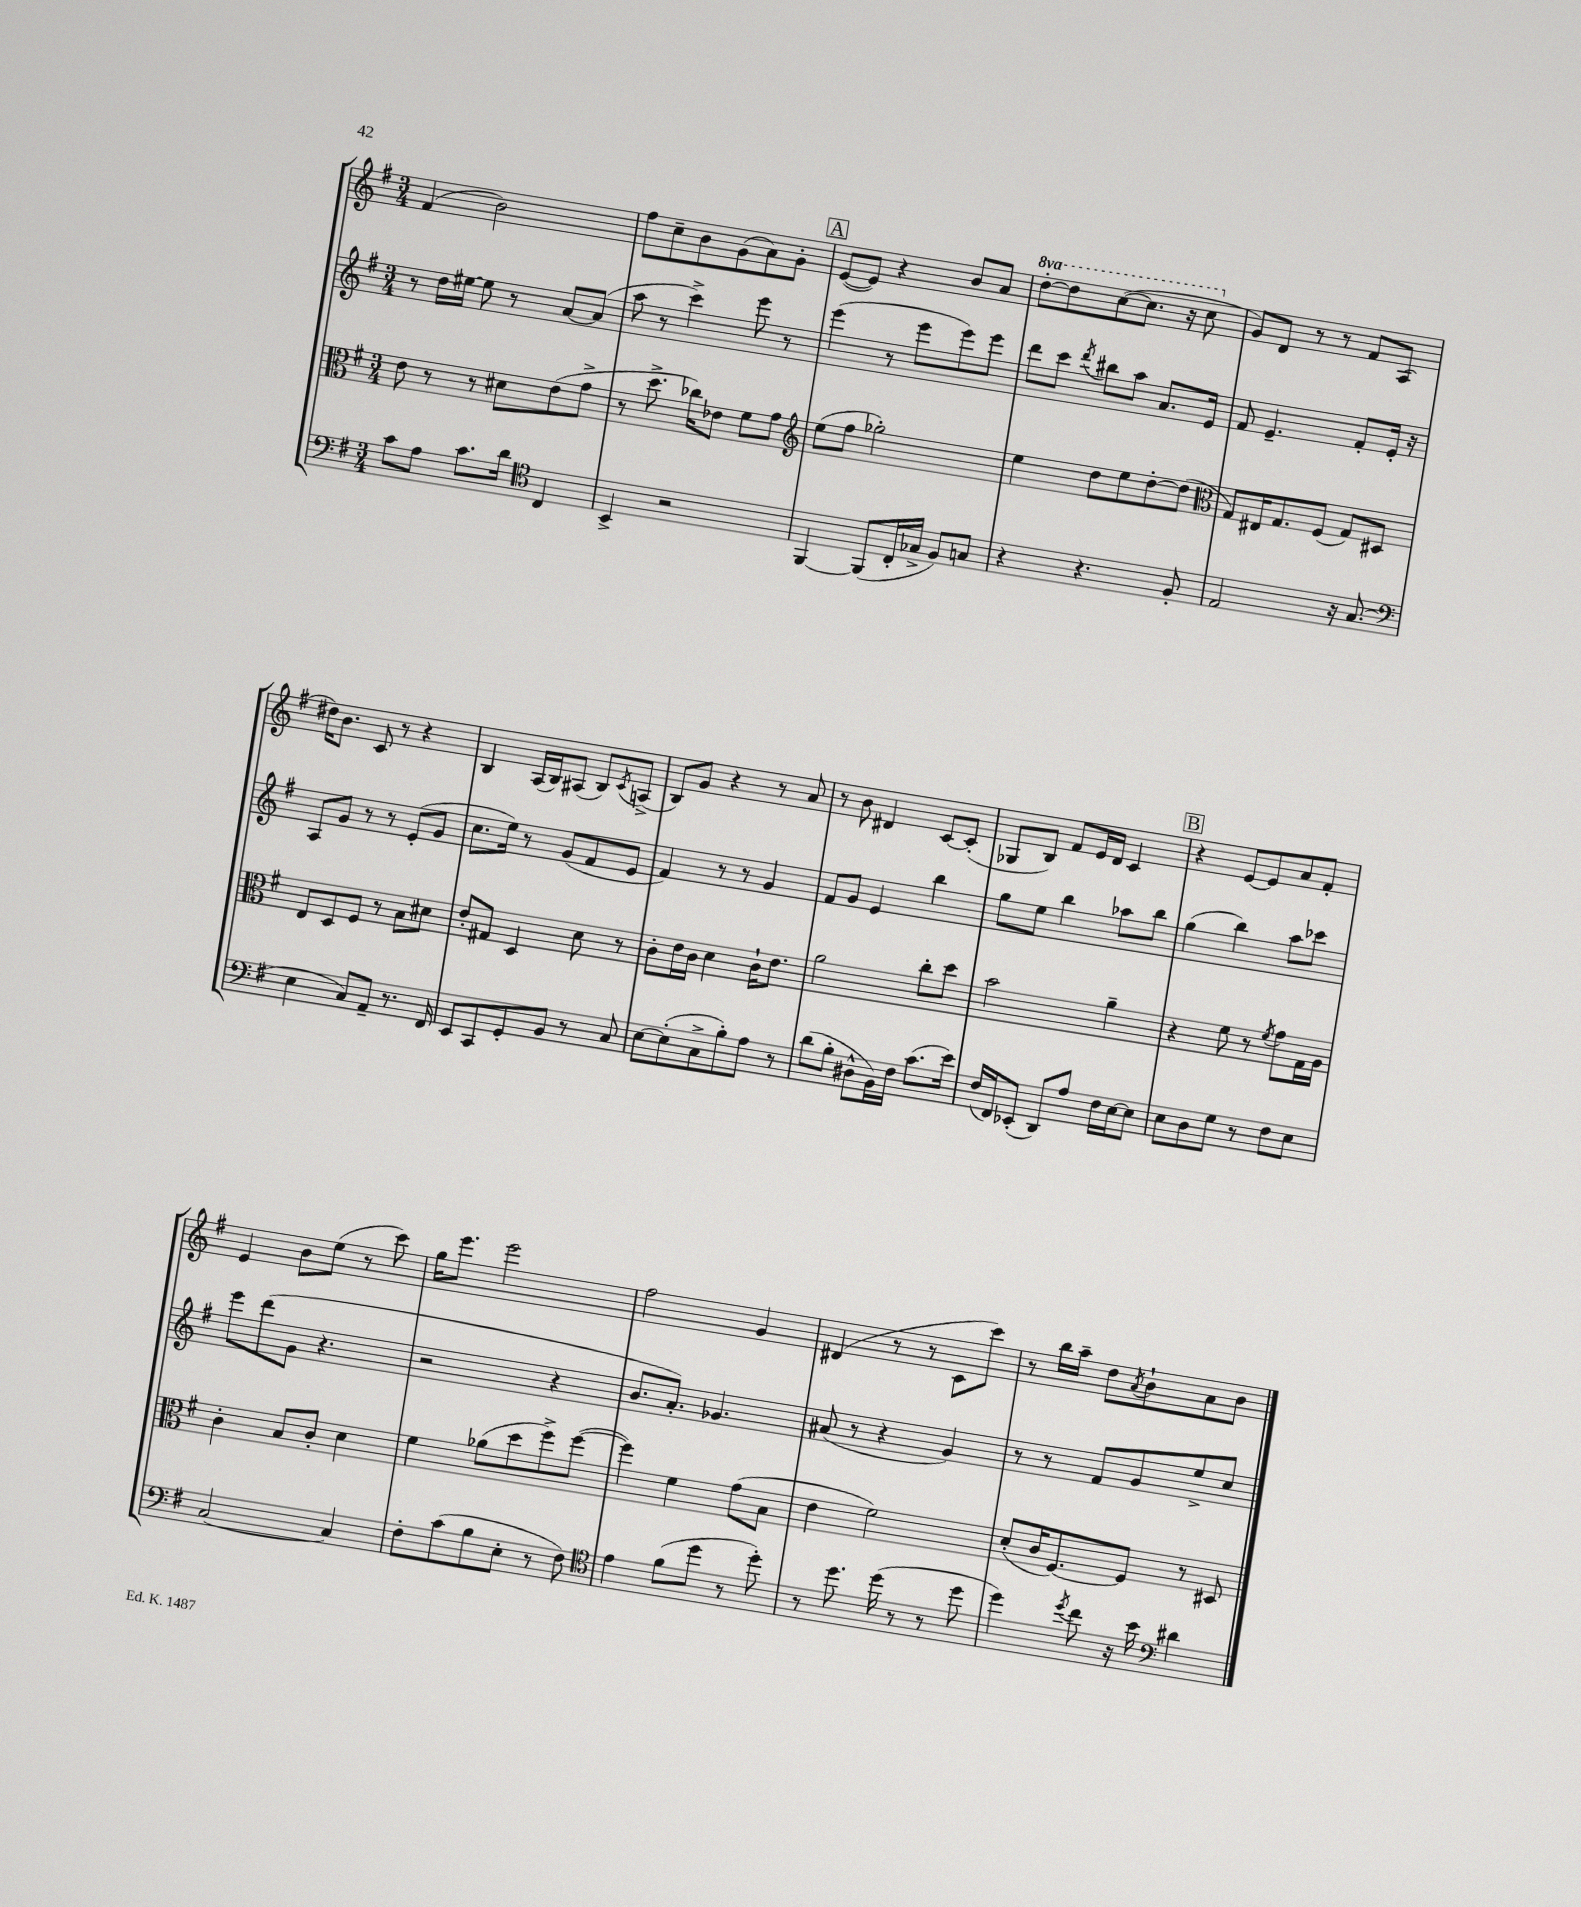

**kern	**kern	**kern	**kern
*part4	*part3	*part2	*part1
*staff4	*staff3	*staff2	*staff1
*clefF4	*clefC3	*clefG2	*clefG2
*k[f#]	*k[f#]	*k[f#]	*k[f#]
*M3/4	*M3/4	*M3/4	*M3/4
=93	=93	=93	=93
8c\L	8e\	8r	(4f#/
8A\J	8r	16dd\LL	.
.	.	[16ee#X\JJ	.
8.c\L	8r	8ee#\]	2b\)
.	8d#X\L	8r	.
16d\Jk	.	.	.
*clefC4	*	*	*
4C/	(8e\	[8a/L	.
.	8g^\J	(8a/J]	.
=94	=94	=94	=94
4BB^/	8r	8aa\	8ff#\L
.	8.dd^\	8r	8cc~\
2r	.	4ccc^\)	8b\
.	16cc-X\KL)	.	.
.	8e-X\J	.	(8g\
.	8f#\L	8eee\	8a\)
.	8g\J	8r	8g'\J
!!LO:REH:place=s1:t=A
=95	=95	=95	=95
*	*clefG2	*	*
[4FF#/	(8ee\L	(4eee\	([8e/L
.	8ff#\J	.	8e/J])
(8FF#/L]	2gg-X'\)	8r	4r
16C'/L	.	8eee\L	.
16G-X^/JJ	.	.	.
8F#/L)	.	8eee\)	8b/L
8Gn/J	.	8eee\J	8a/J
=96	=96	=96	=96
*	*	*	*8va
4r	4ee\	8ddd\L	[8ddd'\L
.	.	8ccc\J	8ddd\]
.	.	8qddd/	.
4.r	8dd\L	8bb#X\L	([8ccc\
.	8ee\	8aa\J	8.ccc\J]
.	[8dd'\	8.a/L	.
.	.	.	16r
8F#'/	(8dd\J]	.	8ccc\
.	.	16e/Jk	.
=97	=97	=97	=97
*	*clefC3	*	*
*	*	*	*X8va
2E/	8G/L)	8f#/	8g/L)
.	16E#X/K	4.e~/	8d/J
.	8.G/	.	.
.	.	.	8r
.	(8F#/J	.	8r
16r	8G/L)	8f#'/L	8f#/L
(8.G/	.	.	.
.	8D#X/J	16e'/Jk	(8A/J
.	.	16r	.
!!LO:LB:g=z
=98	=98	=98	=98
*clefF4	*	*	*
4E\	8E/L	8A/L	16dd#X\KL)
.	.	.	8.b\J
.	8D/	8g/J	.
8C/L)	8F#/J	8r	8c/
8AA~/J	8r	8r	8r
8.r	8B\L	(8e'/L	4r
.	8d#X\J	8g/J	.
16FF#/	.	.	.
=99	=99	=99	=99
8EE/L	8e'/L	8.cc\L	4B/
8CC/	8G#X/J	.	.
.	.	16ee\Jk)	.
8GG'/	4D/	8r	(16A/LL
.	.	.	16B/J)
8BB/J	.	(8g/L	(8A#X/J
8r	8d\	8f#/	8B/L)
.	.	.	8qc/
8C/	8r	8e/J	(8An^/J
=100	=100	=100	=100
[8E\L	8c'\L	4f#/)	8B/L)
(8E'\]	16e\L	.	8g/J
.	16c\JJ	.	.
8C^\	4d\	8r	4r
8B'\)	.	8r	.
8A\J	16c`\KL	4g/	8r
.	8.e\J	.	.
8r	.	.	8a/
=101	=101	=101	=101
(8d\L	2a\	8f#/L	8r
8B'\J	.	8g/J	8b\
8D#X^^\L	.	4e/	4d#X/
16BB\L)	.	.	.
16F#\JJ	.	.	.
(8.c\L	8cc'\L	4bb\	[8c/L
.	8dd\J	.	(8c'/J]
16e\Jk)	.	.	.
=102	=102	=102	=102
(16F#/LL	2b\	8gg\L	8G-X/L
16FF#/J)	.	.	.
(8EE-X'/J	.	8ee\J	8B/J)
8DD/L)	.	4bb\	8f#/L
8A/J	.	.	16e/L
.	.	.	16d/JJ
16F#\LL	4a~\	8aa-X\L	4c/
[16E\J	.	.	.
8E\J]	.	8bb\J	.
!!LO:REH:place=s1:t=B
=103	=103	=103	=103
8E\L	4r	(4gg\	4r
8D\	.	.	.
8G\J	8f#\	4bb\)	[8e/L
8r	8r	.	8e/]
.	8qf#/	.	.
8F#\L	8g\L	8aa\L	8a/
8E\J	16G\L	8ccc-X\J	8f#'/J
.	16A\JJ	.	.
!!LO:LB:g=z
=104	=104	=104	=104
[2C/	4c'\	8eee\L	4e/
.	.	(8ddd\	.
.	8B/L	8g\J	8b\L
.	8c'/J	4.r	(8ee\J
4C/]	4d\	.	8r
.	.	.	8ccc\)
=105	=105	=105	=105
8F#'\L	4f#\	2r	16gg\KL
.	.	.	8.eee\J
(8c\	.	.	.
8B\	(8a-X\L	.	2eee\
8E'\J	8dd\	.	.
8r	8ff#^\)	4r	.
8F#\)	([8ff#\J	.	.
=106	=106	=106	=106
*clefC4	*	*	*
4e\	4ff#\])	8.b/L	2ff#\
.	.	8.a'/J)	.
(8f#\L	4f#\	.	.
8dd\J	.	4.g-X/	.
8r	(8g\L	.	4g/
8dd'\)	8B\J	.	.
=107	=107	=107	=107
8r	4e\	(8a#X/	(4d#X/
8.dd\	.	8r	.
.	2f#\)	4r	8r
(16dd\	.	.	.
8r	.	.	8r
8r	.	4g/)	8c\L
8dd\	.	.	8ccc\J)
=108	=108	=108	=108
4dd\)	(8d'/L	8r	8r
.	16c/K	8r	16bb\LL
.	[8.F#/)	.	16aa~\JJ
8qdd/	.	.	.
8cc\	.	8f#/L	8dd\L
.	.	.	8qa/
16r	8F#/J]	8g/	8b`\
16b\	.	.	.
*clefF4	*	*	*
4d#X\	8r	8ee^/	8a\
.	8D#X/	8cc/J	8b\J
==	==	==	==
*-	*-	*-	*-
